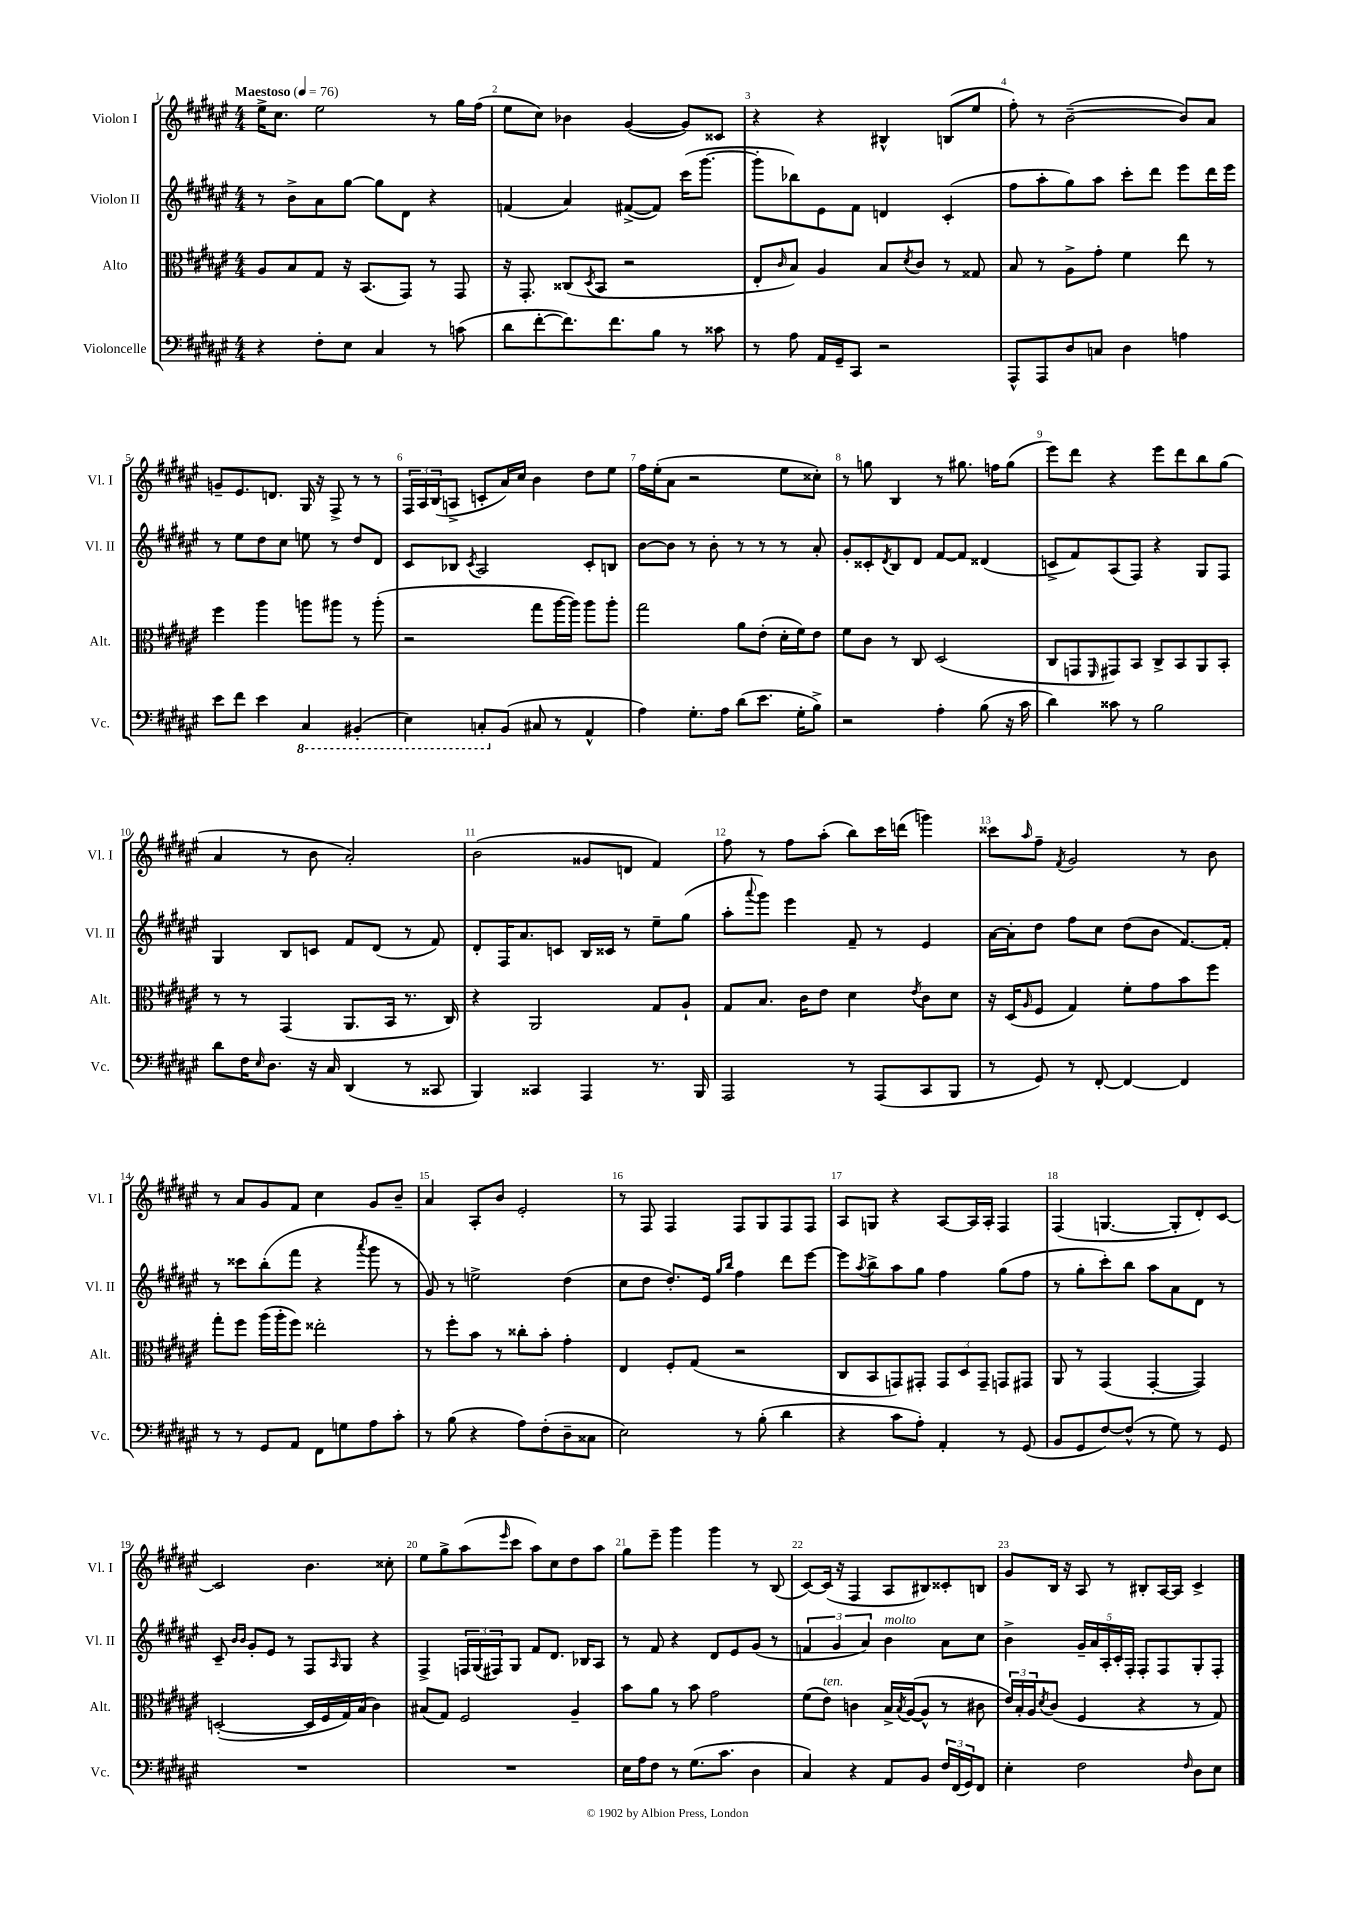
<<
\new StaffGroup <<
\new Staff = "s0" \with { instrumentName = "Violon I" shortInstrumentName = "Vl. I" } {
    \clef treble \key fis \major \numericTimeSignature \time 4/4 \tempo "Maestoso" 4 = 76
    eis''16-> cis''8. eis''2 r8 gis''16 fis''16( |
    eis''8 cis''8) bes'4 gis'4~( gis'8) cisis'8 |
    r4 r4 bis4-^ b8( eis''8 |
    fis''8-.) r8 b'2~--( b'8) ais'8 |
    g'8-- eis'8. d'8. gis16 r16 fis8-> r8 r8 |
    \tuplet 3/2 { fis16 ais16 b16( } a8-> c'8-. ais'16) cis''16 b'4 dis''8 eis''8 |
    fis''16 eis''16-.( ais'8 r2 eis''8 cisis''8-.) |
    r8 g''8 b4 r8 gis''8. f''16 gis''8( |
    eis'''8) dis'''8 r4 eis'''8 dis'''8 b''8 gis''8( |
    ais'4 r8 b'8 ais'2-.) |
    b'2( gisis'8 d'8 fis'4) |
    fis''8 r8 fis''8 ais''8-.( b''8) cis'''16 d'''16( g'''4) |
    cisis'''8 \grace { ais''16 } fis''8-- \acciaccatura { fis'8 } gis'2 r8 b'8 |
    r8 ais'8 gis'8 fis'8 cis''4 gis'8 b'8-- |
    ais'4 ais8-. b'8 eis'2-. |
    r8 fis8 fis4 fis8 gis8 fis8 fis8 |
    ais8 g8 r4 ais8~ ais16 ais16-. fis4 |
    fis4( g4.~ g8-. dis'8-.) cis'8~ |
    cis'2 b'4. cisis''8-. |
    eis''8 gis''8-> ais''8( \grace { eis'''16 } cis'''8 ais''8) cis''8 dis''8 ais''8 |
    gis''8 eis'''8-- gis'''4 gis'''4 r8 b8( |
    cis'8~) cis'16( r16 fis4 ais8 bis8) cisis'8-. b8 |
    gis'8 b16 r16 ais8 r8 bis8-. ais16~ ais16 cis'4-> \bar "|." |
}
\new Staff = "s1" \with { instrumentName = "Violon II" shortInstrumentName = "Vl. II" } {
    \clef treble \key fis \major \numericTimeSignature \time 4/4
    r8 b'8-> ais'8 gis''8~ gis''8 dis'8 r4 |
    f'4( ais'4) fis'8~->( fis'8) cis'''16( gis'''8.~ |
    gis'''8-. bes''8) eis'8 fis'8 d'4 cis'4-.( |
    fis''8 ais''8-. gis''8) ais''8 cis'''8-. dis'''8 eis'''8 dis'''16 eis'''16 |
    r8 eis''8 dis''8 cis''8 e''8 r8 dis''8 dis'8 |
    cis'8 bes8 \acciaccatura { cis'8 } ais2 cis'8-. b8 |
    b'8~ b'8 r8 b'8-. r8 r8 r8 ais'8-. |
    gis'8-. cisis'8-. \acciaccatura { dis'8 } b8 dis'8 fis'8~ fis'8 disis'4( |
    c'8-> fis'8) ais8( fis8) r4 gis8 fis8 |
    gis4 b8 c'8 fis'8 dis'8( r8 fis'8) |
    dis'8-. fis16 ais'8. c'8 b16 cisis'16 r8 eis''8-- gis''8( |
    ais''8-. \appoggiatura { ais'''8 } gis'''8) eis'''4 fis'8-- r8 eis'4 |
    ais'16~ ais'16-. dis''8 fis''8 cis''8 dis''8( b'8 fis'8.~) fis'16-. |
    r8 cisis'''8 b''8-.( fis'''8 r4 \acciaccatura { ais'''8 } gis'''8 r8 |
    gis'8) r8 e''2-> dis''4( |
    cis''8 dis''8 dis''8.-.) eis'16 \grace { gis''16 b''16 } fis''4 dis'''8 eis'''8~ |
    eis'''8 \acciaccatura { ais''8 } b''8-> ais''8 gis''8 fis''4 gis''8( fis''8 |
    r8 gis''8-. cis'''8-.) b''8 ais''8 ais'8 dis'8 r8 |
    cis'8-- \grace { b'16 b'16 } gis'8-. eis'8 r8 fis8 \grace { ais16 } gis8 r4 |
    fis4-> \tuplet 3/2 { f16 gis16( fis16) } gis8 fis'8 dis'8. bes16 ais8 |
    r8 fis'8 r4 dis'8 eis'8 gis'8( r8 |
    \tuplet 3/2 { f'4 gis'4 ais'4) } b'4^\markup { \italic "molto" } ais'8 cis''8 |
    b'4-> \tuplet 5/4 { gis'16-- ais'16 ais16-. cis'16-. fis16-. } fis8-. fis8 gis8-. fis8-. \bar "|." |
}
\new Staff = "s2" \with { instrumentName = "Alto" shortInstrumentName = "Alt." } {
    \clef alto \key fis \major \numericTimeSignature \time 4/4
    ais8 b8 gis8 r16 b,8.( gis,8) r8 gis,8 |
    r16 gis,8.-. cisis8( \acciaccatura { dis8 } b,8 r2 |
    eis8-. \grace { cis'16 } b8) ais4 b8 \acciaccatura { dis'8 } cis'8 r8 gisis8 |
    b8 r8 ais8-> gis'8-. fis'4 eis''8 r8 |
    fis''4 ais''4 a''8 ais''8 r8 ais''8-.( |
    r2 gis''8 ais''16~ ais''16) ais''8 ais''8-. |
    gis''2 ais'8 eis'8-.( dis'16-. fis'16) eis'8 |
    fis'8 cis'8 r8 cis8 dis2( |
    cis8 g,8 \grace { fis,16 } gis,8) b,8 cis8-> b,8 ais,8 b,8-. |
    r8 r8 gis,4( ais,8. b,16 r8. cis16) |
    r4 ais,2 gis8 ais8-! |
    gis8 b8. cis'16 eis'8 dis'4 \acciaccatura { eis'8 } cis'8 dis'8 |
    r16 dis16( \grace { ais16 } fis8 gis4) fis'8-. gis'8 b'8 fis''8 |
    gis''8-. fis''8 ais''16( ais''16-. fis''8) eisis''2-. |
    r8 fis''8-. b'8 r8 cisis''8-. b'8-. gis'4-. |
    eis4 fis8-. gis8( r2 |
    cis8 b,8 g,8) gis,8-. \tuplet 3/2 { gis,8 dis8 gis,8-- } g,8 gis,8 |
    ais,8 r8 gis,4( gis,4~-. gis,4) |
    d2~-.( d16 fis16 gis16) b16( cis'4) |
    bis8( gis8) fis2 ais4-- |
    b'8 ais'8 r8 b'8 gis'2 |
    fis'8( eis'8^\markup { \italic "ten." }) c'4 b16-> \acciaccatura { b8 } ais16~( ais8-^ r8 cis'8 |
    \tuplet 3/2 { eis'16) b16-. ais16 } \acciaccatura { dis'8 } cis'8( fis4 r4 r8 gis8) \bar "|." |
}
\new Staff = "s3" \with { instrumentName = "Violoncelle" shortInstrumentName = "Vc." } {
    \clef bass \key fis \major \numericTimeSignature \time 4/4
    r4 fis8-. eis8 cis4 r8 c'8( |
    dis'8 fis'8~-. fis'8.) fis'8. b8 r8 cisis'8 |
    r8 ais8 ais,16 gis,16-- cis,8 r2 |
    ais,,8-^ ais,,8 dis8 c8 dis4 a4 |
    eis'8 fis'8 eis'4 \ottava #-1 cis,4 bis,,4-.( |
    eis,4) c,8-. \ottava #0 b,8( cis!8 r8 ais,4-^ |
    ais4) gis8.-. ais16 dis'8( eis'8. gis16-. b8->) |
    r2 ais4-. b8( r16 cis'16 |
    dis'4) cisis'8 r8 b2 |
    dis'8 fis16 \grace { eis16 } dis8. r16 cis16 dis,4( r8 cisis,8 |
    b,,4) cisis,4 ais,,4 r8. b,,16 |
    ais,,2 r8 ais,,8( cis,8 b,,8 |
    r8 gis,8) r8 fis,8~-. fis,4~ fis,4 |
    r8 r8 gis,8 ais,8 fis,8 g8 ais8 cis'8-. |
    r8 b8( r4 ais8) fis8-.( dis8-- cisis8 |
    eis2) r8 b8-.( dis'4 |
    r4 cis'8 ais8-.) ais,4-. r8 gis,8( |
    b,8 gis,8 fis8~) fis8-^( r8 gis8) r8 gis,8 |
    R1 |
    R1 |
    eis16 ais16 fis8 r8 gis8.( cis'8. dis4 |
    cis4) r4 ais,8 b,8 \tuplet 3/2 { fis16 fis,16( gis,16) } fis,8 |
    eis4-. fis2 \grace { fis16 } dis8 eis8 \bar "|." |
}
>>
>>
\layout { \context { \Score \override BarNumber.break-visibility = ##(#f #t #t) barNumberVisibility = #all-bar-numbers-visible } }
